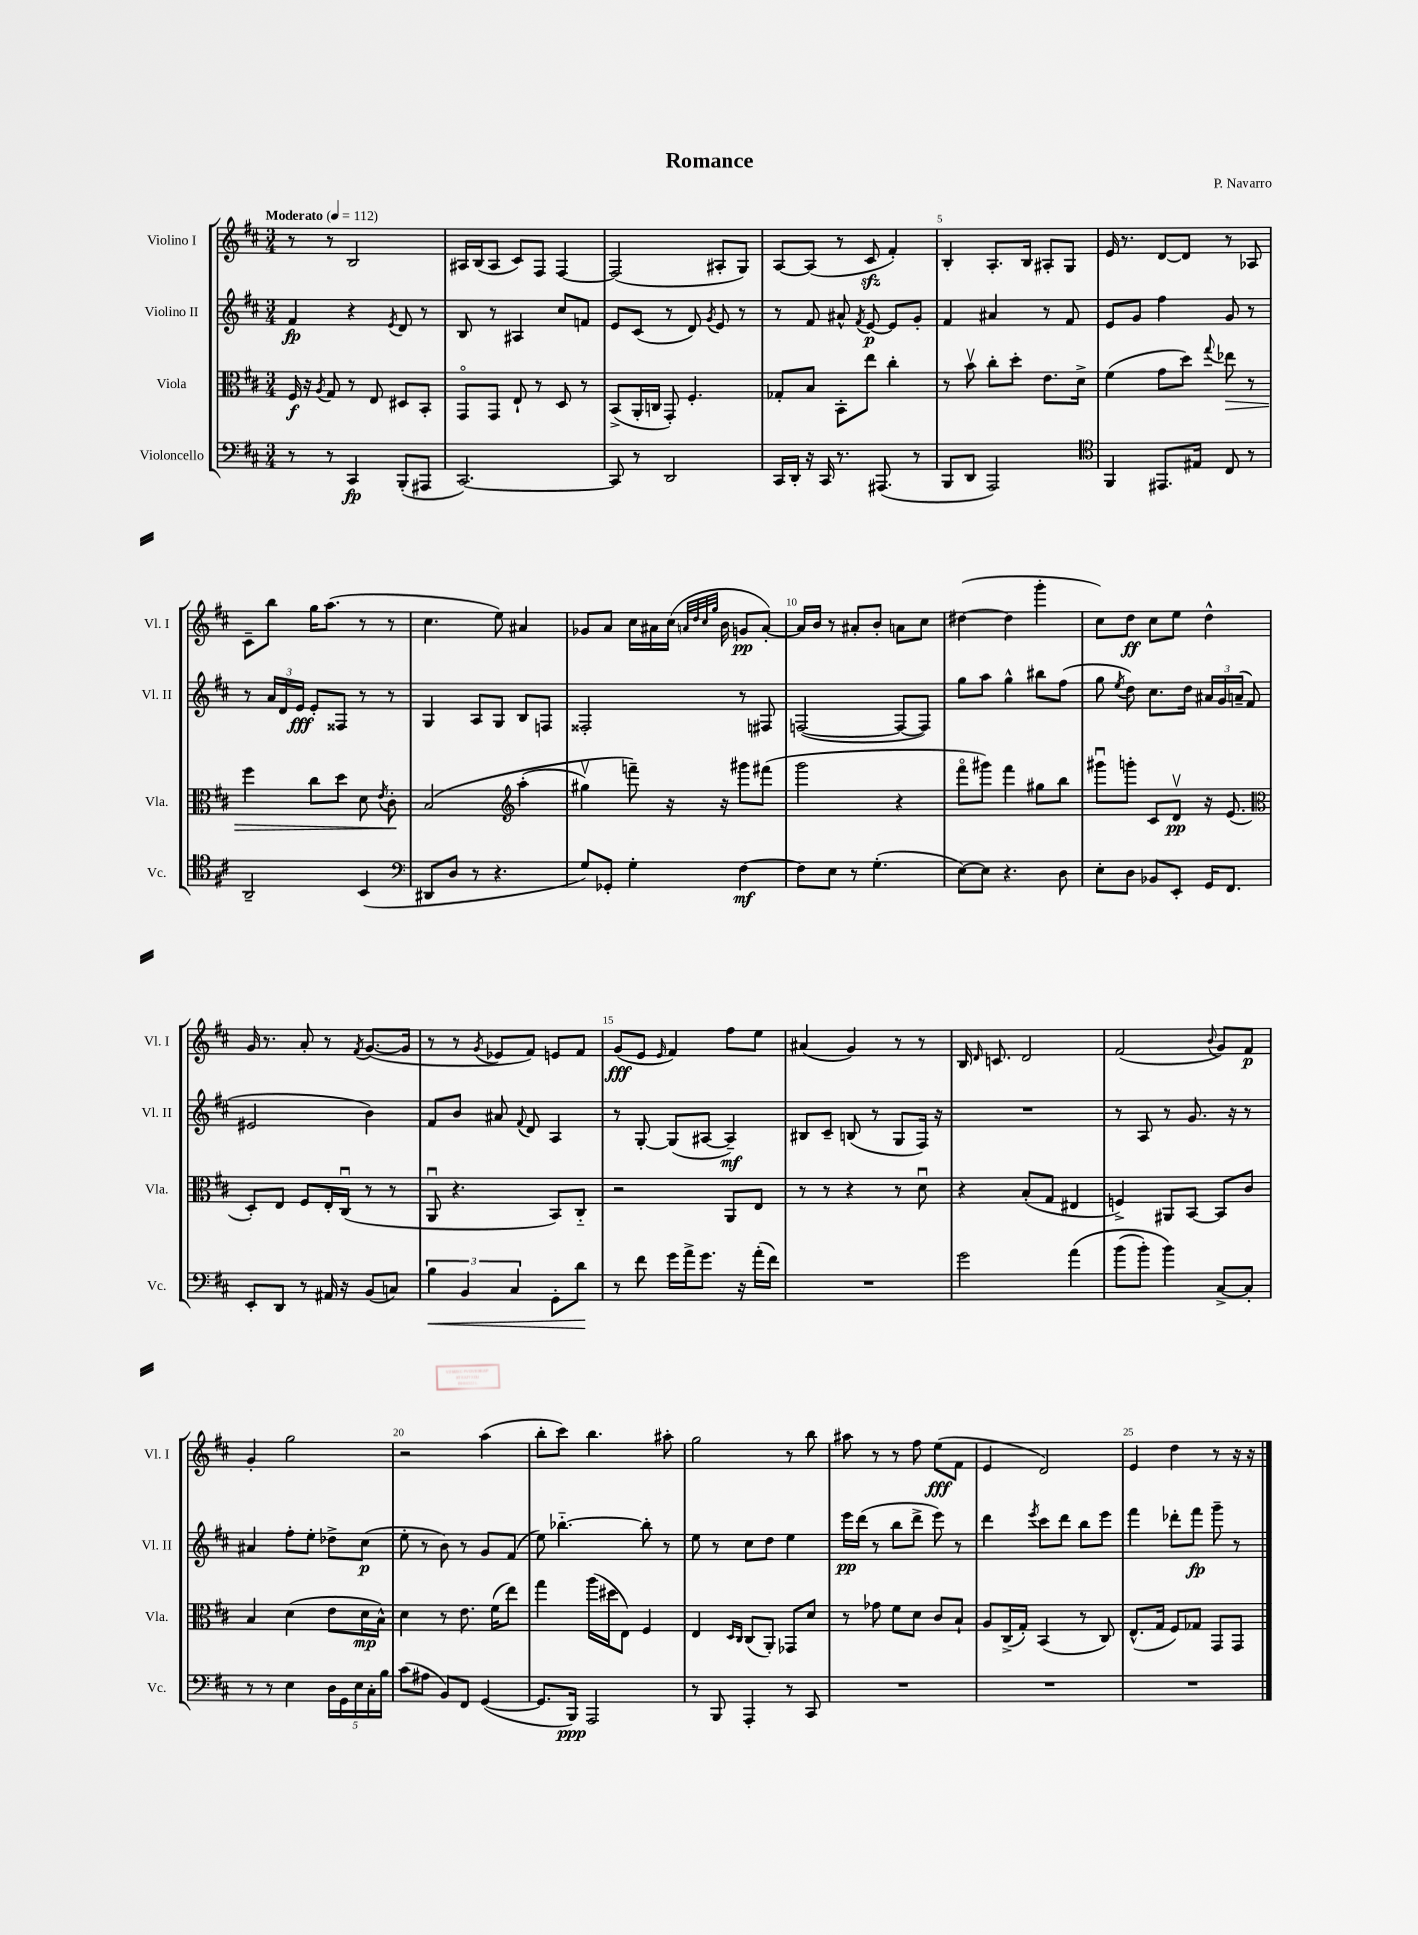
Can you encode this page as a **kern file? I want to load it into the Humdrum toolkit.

**kern	**dynam	**kern	**dynam	**kern	**dynam	**kern	**dynam
*part4	*part4	*part3	*part3	*part2	*part2	*part1	*part1
*staff4	*staff4	*staff3	*staff3	*staff2	*staff2	*staff1	*staff1
*I"Violoncello	*	*I"Viola	*	*I"Violino II	*	*I"Violino I	*
*I'Vc.	*	*I'Vla.	*	*I'Vl. II	*	*I'Vl. I	*
*clefF4	*	*clefC3	*	*clefG2	*	*clefG2	*
*k[f#c#]	*	*k[f#c#]	*	*k[f#c#]	*	*k[f#c#]	*
*M3/4	*	*M3/4	*	*M3/4	*	*M3/4	*
*MM112	*	*MM112	*	*MM112	*	*MM112	*
=1	=1	=1	=1	=1	=1	=1	=1
!	!	!	!	!	!	!LO:TX:a:B:t=Moderato	!
8r	.	16F#/	f	4f#/	fp	8r	.
.	.	16r	.	.	.	.	.
.	.	8qA/	.	.	.	.	.
8r	.	8G/	.	.	.	8r	.
4CC#/	fp	8r	.	4r	.	2B/	.
.	.	8E/	.	.	.	.	.
.	.	.	.	8qe/	.	.	.
(8BBB'/L	.	8D#X/L	.	8d/	.	.	.
8AAA#X/J	.	8BB'/J	.	8r	.	.	.
=2	=2	=2	=2	=2	=2	=2	=2
[2.CC#/)	.	8GG/L	.	8B/	.	16A#X/LL	.
.	.	.	.	.	.	(16B/J	.
.	.	8GG/J	.	8r	.	8A#/J	.
.	.	8E`/	.	4A#X/	.	8c#/L)	.
.	.	8r	.	.	.	8F#/J	.
.	.	8D/	.	8cc#/L	.	[4F#/	.
.	.	8r	.	8fn/J	.	.	.
=3	=3	=3	=3	=3	=3	=3	=3
8CC#/]	.	(8BB^/L	.	8e/L	.	(2F#/]	.
8r	.	16AA'/L	.	(8c#/J	.	.	.
.	.	16Cn/JJ	.	.	.	.	.
2DD/	.	8GG'/)	.	8r	.	.	.
.	.	4.F#'/	.	8d/)	.	.	.
.	.	.	.	8qg/	.	.	.
.	.	.	.	8e/	.	8A#X'/L	.
.	.	.	.	8r	.	8G/J)	.
=4	=4	=4	=4	=4	=4	=4	=4
16CC#/LL	.	8G-X'/L	.	8r	.	[8A/L	.
16DD'/JJ	.	.	.	.	.	.	.
16r	.	8B/J	.	8f#/	.	(8A/J]	.
16CC#/	.	.	.	.	.	.	.
8.r	.	8BB'\L	.	8a#X^^/	.	8r	.
.	.	.	.	8qf#/	.	.	.
.	.	8ee\J	.	[8e/	p	8c#zz/	.
(8.AAA#X/	.	.	.	.	.	.	.
.	.	4cc#'\	.	8e/L]	.	4f#'/)	.
8r	.	.	.	8g'/J	.	.	.
=5	=5	=5	=5	=5	=5	=5	=5
8BBB/L	.	8r	.	4f#/	.	4B'/	.
8DD/J	.	8bv\	.	.	.	.	.
2AAA/)	.	8cc#'\L	.	4a#X/	.	8.A'/L	.
.	.	8dd'\J	.	.	.	.	.
.	.	.	.	.	.	16B/Jk	.
.	.	8.e\L	.	8r	.	8A#X'/L	.
.	.	.	.	8f#/	.	8G/J	.
.	.	16d^\Jk	.	.	.	.	.
=6	=6	=6	=6	=6	=6	=6	=6
*clefC4	*	*	*	*	*	*	*
4FF#/	.	(4f#\	.	8e/L	.	16e/	.
.	.	.	.	.	.	8.r	.
.	.	.	.	8g/J	.	.	.
8.EE#X/L	.	8g\L	.	4ff#\	.	[8d/L	.
.	.	8dd\J)	.	.	.	8d/J]	.
16E#X/Jk	.	.	.	.	.	.	.
.	.	8qqgg/	.	.	.	.	.
!	!	!	!LO:HP:b	!	!	!	!
8C#/	.	8ee-X\	>	8g/	.	8r	.
8r	.	8r	.	8r	.	8A-X/	.
!!LO:LB:g=z
=7	=7	=7	=7	=7	=7	=7	=7
2AA~/	.	4ff#\	.	8r	.	8c#~\L	.
.	.	.	.	24a/LL	.	8bb\J	.
.	.	.	.	24d/	.	.	.
.	.	.	.	24e/JJ	fff	.	.
.	.	8cc#\L	.	8e'/L	.	16gg\KL	.
.	.	.	.	.	.	(8.aa\J	.
.	.	8dd\J	.	8F##X/J	.	.	.
(4BB/	.	8d\	.	8r	.	8r	.
.	.	8qe/	.	.	.	.	.
.	.	8c#'\	.	8r	.	8r	.
.	.	.	]	.	.	.	.
=8	=8	=8	=8	=8	=8	=8	=8
*clefF4	*	*	*	*	*	*	*
8DD#X/L	.	(2B/	.	4G/	.	4.cc#\	.
8D/J	.	.	.	.	.	.	.
8r	.	.	.	8A/L	.	.	.
4.r	.	.	.	8G/J	.	8ee\)	.
*	*	*clefG2	*	*	*	*	*
.	.	(4aa'\	.	8B/L	.	4a#X/	.
.	.	.	.	8Fn/J	.	.	.
=9	=9	=9	=9	=9	=9	=9	=9
8G/L)	.	4gg#Xv\)	.	2F##X'/	.	8g-X/L	.
8GG-X'/J	.	.	.	.	.	8a/J	.
4G'\	.	8fffn~\)	.	.	.	16cc#\LL	.
.	.	.	.	.	.	16a#X\	.
.	.	16r	.	.	.	(16cc#\JJ	.
.	.	.	.	.	.	32qqan/LLL	.
.	.	.	.	.	.	32qqdd/	.
.	.	.	.	.	.	32qqcc#/	.
.	.	.	.	.	.	32qqgg/JJJ	.
.	.	16r	.	.	.	16b\	.
[4F#\	mf	8ggg#X\L	.	8r	.	8gn/L	pp
.	.	(8fff#X\J	.	8F#X/	.	[8a'/J)	.
=10	=10	=10	=10	=10	=10	=10	=10
8F#\L]	.	2ggg\	.	([2Fn/	.	16a/LL]	.
.	.	.	.	.	.	16b/JJ	.
8E\J	.	.	.	.	.	8r	.
8r	.	.	.	.	.	8a#X'/L	.
(4.G'\	.	.	.	.	.	8b'/J	.
.	.	4r	.	8F/L_	.	8an\L	.
.	.	.	.	8F/J])	.	8cc#\J	.
=11	=11	=11	=11	=11	=11	=11	=11
[8E\L)	.	8fff#\L	.	8gg\L	.	([4dd#X\	.
8E\J]	.	8ggg#X\J)	.	8aa\J	.	.	.
4.r	.	4fff#\	.	4gg^^\	.	4dd#\]	.
.	.	8gg#X\L	.	8bb#X\L	.	4ggg'\	.
8D\	.	8bb\J	.	(8ff#\J	.	.	.
=12	=12	=12	=12	=12	=12	=12	=12
8E'\L	.	8ggg#Xu\L	.	8gg\	.	8cc#\L)	.
.	.	.	.	8qee/	.	.	.
8D\J	.	8gggn'\J	.	8dd\)	.	8dd\J	ff
8BB-X/L	.	8c#/L	.	8.cc#\L	.	8cc#\L	.
8EE'/J	.	8dv/J	pp	.	.	8ee\J	.
.	.	.	.	16dd\Jk	.	.	.
16GG/KL	.	16r	.	24a#X/LL	.	4dd^^\	.
.	.	.	.	24g/	.	.	.
8.FF#/J	.	(8.e/	.	.	.	.	.
.	.	.	.	(24an~/JJ	.	.	.
.	.	.	.	8f#/	.	.	.
!!LO:LB:g=z
=13	=13	=13	=13	=13	=13	=13	=13
*	*	*clefC3	*	*	*	*	*
8EE'/L	.	8D'/L)	.	2e#X/	.	16g/	.
.	.	.	.	.	.	8.r	.
8DD/J	.	8E/J	.	.	.	.	.
8r	.	8F#/L	.	.	.	8a'/	.
16AA#X/	.	16E'/L	.	.	.	8r	.
16r	.	(16C#u/JJ	.	.	.	.	.
.	.	.	.	.	.	8qf#/	.
(8BB/L	.	8r	.	4b\)	.	([8.g/L	.
8Cn/J)	.	8r	.	.	.	.	.
.	.	.	.	.	.	16g/Jk]	.
=14	=14	=14	=14	=14	=14	=14	=14
!	!LO:HP:b	!	!	!	!	!	!
6B\	<	8AAu/	.	8f#/L	.	8r	.
.	.	4.r	.	8b/J	.	8r	.
6BB/	.	.	.	.	.	.	.
.	.	.	.	.	.	8qg/	.
.	.	.	.	8a#X/	.	8e-X/L	.
6C#/	.	.	.	.	.	.	.
.	.	.	.	8qqf#/	.	.	.
.	.	.	.	8d/	.	8f#/J)	.
8GG'\L	.	8BB/L)	.	4A/	.	8en/L	.
8d\J	.	8C#/J	.	.	.	8f#/J	.
.	[	.	.	.	.	.	.
=15	=15	=15	=15	=15	=15	=15	=15
8r	.	2r	.	8r	.	(8g/L	fff
8f#\	.	.	.	[8G'/	.	8e/J	.
.	.	.	.	.	.	16qqe/	.
16g\LL	.	.	.	(8G/L]	.	4f#/)	.
16a^\J	.	.	.	.	.	.	.
8.g\J	.	.	.	[8A#X/J	.	.	.
.	.	8AA/L	.	4A#~/])	mf	8ff#\L	.
16r	.	.	.	.	.	.	.
(16a'\LL	.	8E/J	.	.	.	8ee\J	.
16f#\JJ)	.	.	.	.	.	.	.
=16	=16	=16	=16	=16	=16	=16	=16
2.r	.	8r	.	8B#X/L	.	(4a#X/	.
.	.	8r	.	8c#~/J	.	.	.
.	.	4r	.	(8Bn/	.	4g/)	.
.	.	.	.	8r	.	.	.
.	.	8r	.	8G/L	.	8r	.
.	.	8du\	.	16F#/Jk)	.	8r	.
.	.	.	.	16r	.	.	.
=17	=17	=17	=17	=17	=17	=17	=17
2g\	.	4r	.	2.r	.	16B/	.
.	.	.	.	.	.	16qqd/	.
.	.	.	.	.	.	8.cn/	.
.	.	(8B'/L	.	.	.	2d/	.
.	.	8G/J	.	.	.	.	.
(4a\	.	4E#X/	.	.	.	.	.
=18	=18	=18	=18	=18	=18	=18	=18
(8b\L	.	4Fn^/)	.	8r	.	(2f#/	.
8b'\J)	.	.	.	8A/	.	.	.
4b\)	.	8AA#X/L	.	8r	.	.	.
.	.	[8BB/J	.	8.g/	.	.	.
.	.	.	.	.	.	8qqb/	.
[8C#^/L	.	8BB/L]	.	.	.	8g/L)	.
.	.	.	.	16r	.	.	.
8C#'/J]	.	8c#/J	.	8r	.	8f#/J	p
!!LO:LB:g=z
=19	=19	=19	=19	=19	=19	=19	=19
8r	.	4B/	.	4a#X/	.	4g'/	.
8r	.	.	.	.	.	.	.
4E\	.	(4d\	.	8ff#'\L	.	2gg\	.
.	.	.	.	8ee'\J	.	.	.
20D\LL	.	8e\L	.	8dd-X^\L	.	.	.
20GG\	.	.	.	.	.	.	.
20E\	.	.	.	.	.	.	.
.	.	16d\L	mp	(8cc#\J	p	.	.
20C#'\	.	.	.	.	.	.	.
.	.	16B^^\JJ)	.	.	.	.	.
20B\JJ	.	.	.	.	.	.	.
=20	=20	=20	=20	=20	=20	=20	=20
(8c#\L	.	4d\	.	8ee'\	.	2r	.
8A#X\J	.	.	.	8r	.	.	.
8BB/L)	.	8r	.	8b\)	.	.	.
8FF#/J	.	8.e\	.	8r	.	.	.
([4GG/	.	.	.	8g/L	.	(4aa\	.
.	.	(16f#\KL	.	.	.	.	.
.	.	8ee\J)	.	(8f#/J	.	.	.
=21	=21	=21	=21	=21	=21	=21	=21
8.GG/L]	.	4gg\	.	8ee\)	.	8bb'\L	.
.	.	.	.	[4.bb-X\	.	8ccc#\J)	.
16BBB/Jk)	ppp	.	.	.	.	.	.
2AAA/	.	(16aa\LL	.	.	.	4.bb\	.
.	.	16dd#X\J	.	.	.	.	.
.	.	8E\J)	.	.	.	.	.
.	.	4F#/	.	8bb-'\]	.	.	.
.	.	.	.	8r	.	8aa#X'\	.
=22	=22	=22	=22	=22	=22	=22	=22
8r	.	4E/	.	8ee\	.	2gg\	.
8BBB/	.	.	.	8r	.	.	.
.	.	16qqD/LL	.	.	.	.	.
.	.	16qqC#/JJ	.	.	.	.	.
4AAA'/	.	(8C#/L	.	8cc#\L	.	.	.
.	.	8AA'/J)	.	8dd\J	.	.	.
8r	.	8GG-X/L	.	4ee\	.	8r	.
8CC#/	.	8d/J	.	.	.	8bb\	.
=23	=23	=23	=23	=23	=23	=23	=23
2.r	.	8r	.	16eee\LL	pp	8aa#X\	.
.	.	.	.	(16ddd\JJ	.	.	.
.	.	8g-X\	.	8r	.	8r	.
.	.	8f#\L	.	8bb\L	.	8r	.
.	.	8d\J	.	8ddd^\J	.	8ff#\	.
.	.	8c#/L	.	8eee\)	.	(8ee\L	fff
.	.	8B`/J	.	8r	.	8f#\J	.
=24	=24	=24	=24	=24	=24	=24	=24
2.r	.	8A/L	.	4ddd\	.	4e/	.
.	.	(16C#^/L	.	.	.	.	.
.	.	16G'/JJ)	.	.	.	.	.
.	.	.	.	8qeee/	.	.	.
.	.	(4BB/	.	8ccc#\L	.	2d/)	.
.	.	.	.	8ddd\J	.	.	.
.	.	8r	.	8bb\L	.	.	.
.	.	8C#/)	.	8eee\J	.	.	.
=25	=25	=25	=25	=25	=25	=25	=25
2.r	.	(8.E^^/L	.	4fff#\	.	4e/	.
.	.	16G/Jk	.	.	.	.	.
.	.	8F#/L)	.	8ddd-X'\L	.	4dd\	.
.	.	8G-X/J	.	8fff#\J	fp	.	.
.	.	8GG/L	.	8ggg~\	.	8r	.
.	.	8GG/J	.	8r	.	16r	.
.	.	.	.	.	.	16r	.
==	==	==	==	==	==	==	==
*-	*-	*-	*-	*-	*-	*-	*-
